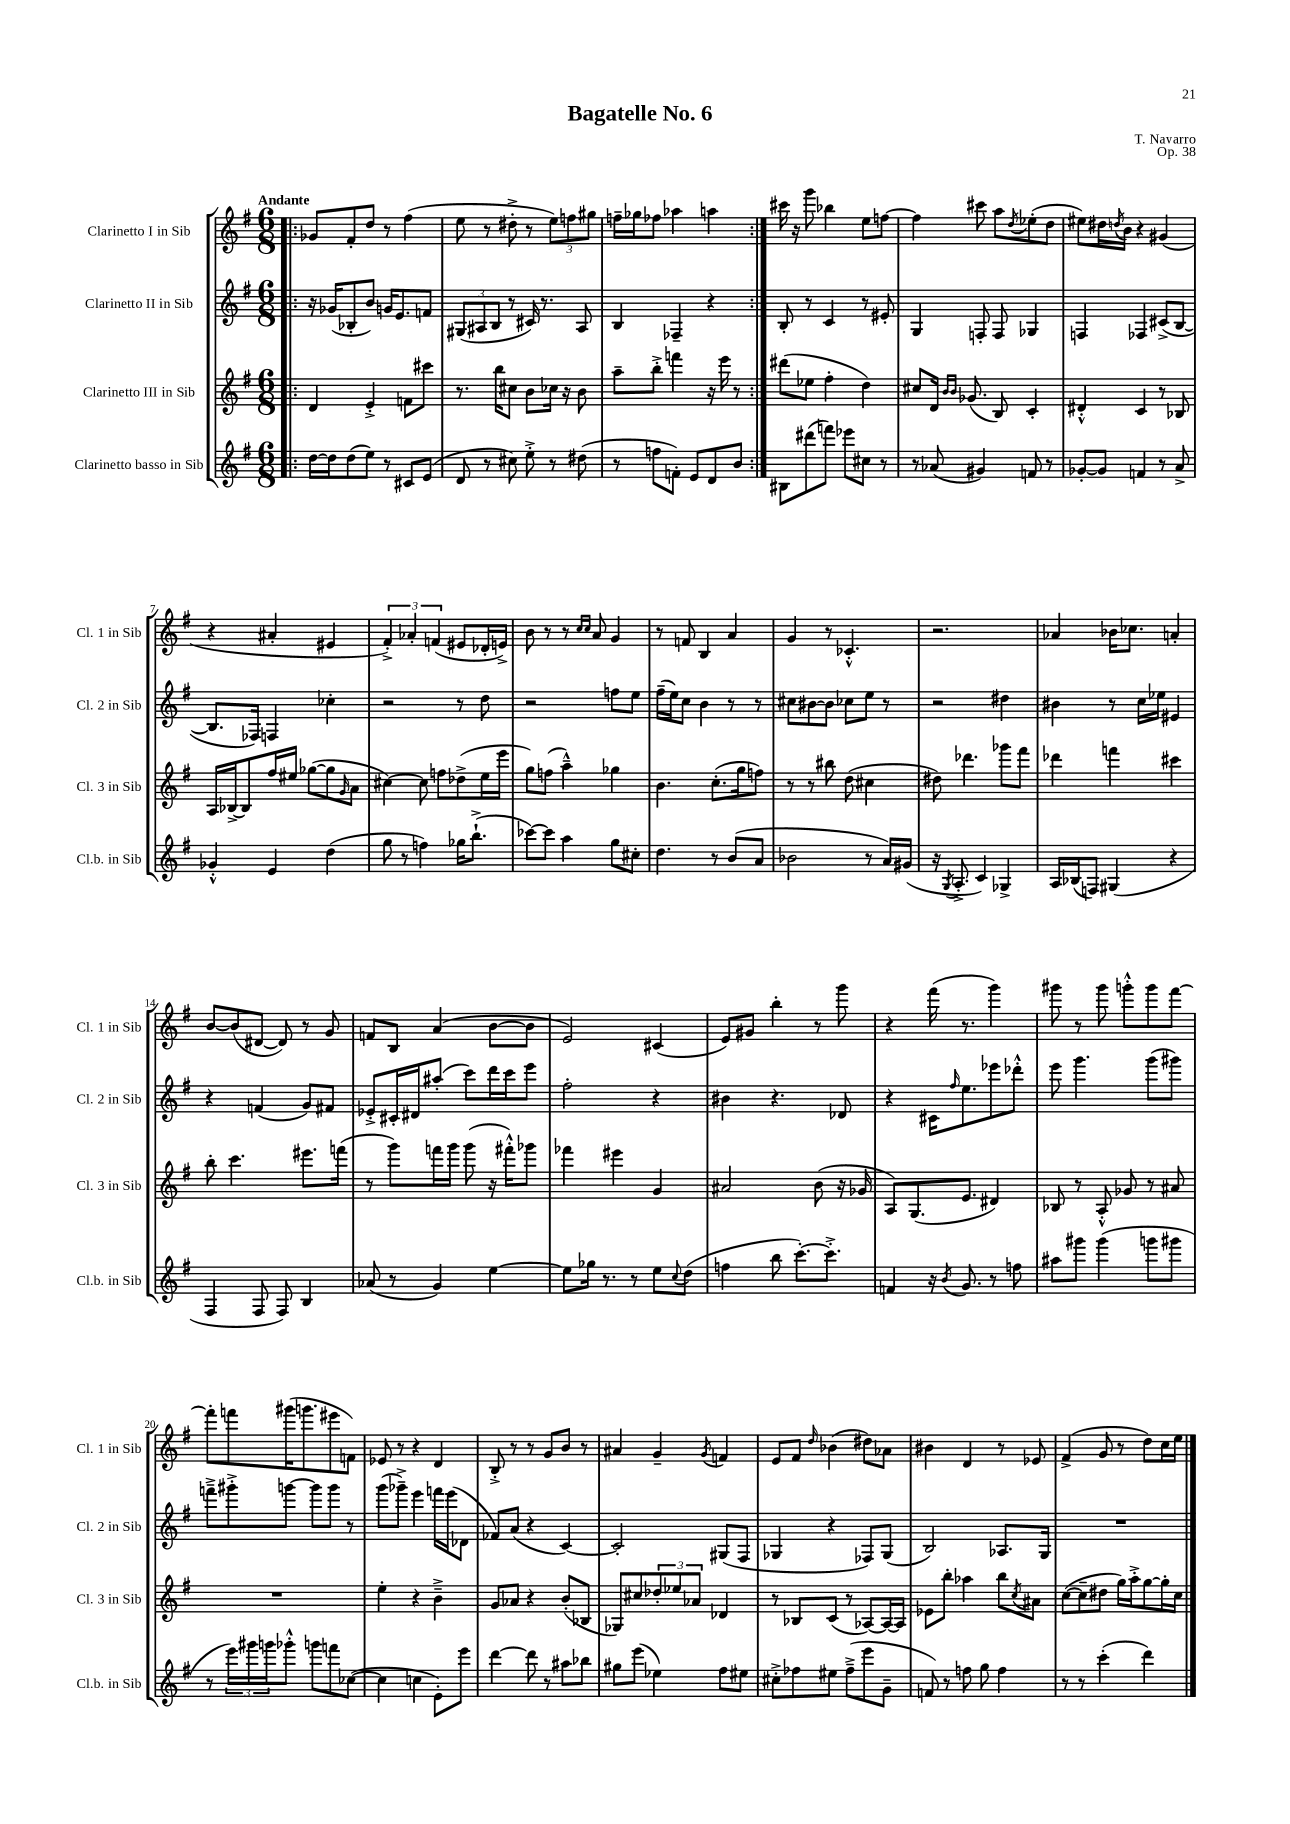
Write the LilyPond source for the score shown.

\header { title = "Bagatelle No. 6" composer = "T. Navarro" opus = "Op. 38" }
<<
\new StaffGroup <<
\new Staff = "s0" \with { instrumentName = "Clarinetto I in Sib" shortInstrumentName = "Cl. 1 in Sib" } {
    \clef treble \key g \major \numericTimeSignature \time 6/8 \tempo "Andante"
    \repeat volta 2 { \bar ".|:" ges'8 fis'8-. d''8 r8 fis''4( |
    e''8 r8 dis''8-.-> r8 \tuplet 3/2 { e''8) f''8 gis''8 } |
    f''16-- ges''16 fes''8 aes''4 a''4 | }
    cis'''16 r16 g'''8 bes''4 e''8 f''8~ |
    f''4 cis'''8 a''8 \acciaccatura { d''8 } ees''8-.( d''8 |
    eis''8) dis''16 \acciaccatura { d''8 } b'16 r4 gis'4( |
    r4 ais'4-. eis'4 |
    \tuplet 3/2 { fis'4-.->) aes'4-. f'4( } eis'8 des'16-. e'16->) |
    b'8 r8 r8 \grace { c''16 c''16 } a'8 g'4 |
    r8 f'8 b4 a'4 |
    g'4 r8 ces'4.-.-^ |
    r2. |
    aes'4 bes'16 ces''8. a'4-. |
    b'8~ b'8( dis'8~ dis'8) r8 g'8 |
    f'8 b8 a'4( b'8~ b'8 |
    e'2) cis'4( |
    e'8) gis'8 b''4-. r8 g'''8 |
    r4 fis'''16( r8. g'''4) |
    gis'''8 r8 gis'''8 g'''8-.-^ g'''8 fis'''8~ |
    fis'''8-. f'''8 gis'''16( g'''8. eis'''8 f'8) |
    ees'8 r8 r4 d'4 |
    b8-.-> r8 r8 g'8 b'8 r8 |
    ais'4 g'4-- \acciaccatura { g'8 } f'4 |
    e'8 fis'8 \grace { d''16 } bes'4( dis''8) aes'8 |
    bis'4 d'4 r8 ees'8 |
    fis'4->( g'8 r8 d''8) c''16 e''16 \bar "|." |
}
\new Staff = "s1" \with { instrumentName = "Clarinetto II in Sib" shortInstrumentName = "Cl. 2 in Sib" } {
    \clef treble \key g \major \numericTimeSignature \time 6/8
    \repeat volta 2 { \bar ".|:" r16 ges'16( bes8-. b'8) g'16 e'8. f'8 |
    \tuplet 3/2 { gis8( ais8 b8 } r8 cis'16) r8. ais8 |
    b4 fes4-- r4 | }
    b8-. r8 c'4 r8 eis'8-. |
    g4 f8-. f8 ges4 |
    f4 fes4 cis'8->( b8~ |
    b8. fes16) f4 ces''4-. |
    r2 r8 d''8 |
    r2 f''8 e''8 |
    fis''16--( e''16) c''8 b'4 r8 r8 |
    cis''8 bis'8~ bis'8 ces''8 e''8 r8 |
    r2 dis''4 |
    bis'4 r8 c''16 ees''16 eis'4 |
    r4 f'4( g'8) fis'8 |
    ees'8-.-> cis'16-. dis'16 ais''8-.( c'''8) d'''16 c'''16 e'''8 |
    fis''2-. r4 |
    bis'4 r4. des'8 |
    r4 cis'16 \grace { fis''16 } e''8. ees'''8 des'''8-.-^ |
    e'''8 g'''4. g'''8( gis'''8) |
    f'''8---> gis'''8-.-> g'''8~ g'''8 g'''8 r8 |
    g'''8( ges'''8--->) e'''4 f'''16 e'''16( des'8 |
    fes'8) a'8( r4 c'4~) |
    c'2-. gis8( fis8 |
    ges4 r4 fes8) ges8( |
    b2) aes8. g16 |
    R2. \bar "|." |
}
\new Staff = "s2" \with { instrumentName = "Clarinetto III in Sib" shortInstrumentName = "Cl. 3 in Sib" } {
    \clef treble \key g \major \numericTimeSignature \time 6/8
    \repeat volta 2 { \bar ".|:" d'4 e'4-.-> f'8 cis'''8 |
    r8. b''16 cis''8 b'8 ces''16 r16 b'8 |
    a''8-- b''8-.-> f'''4 r16 e'''16 r8 | }
    dis'''8( ees''8 fis''4-. d''4) |
    cis''8 d'16 \grace { b'16 b'16 } ges'8.( b8) c'4-. |
    dis'4-.-^ c'4 r8 bes8 |
    a16 bes16~-> bes8 fis''16 eis''16 ges''8~( ges''8 \grace { g'16 } a'8 |
    cis''4~) cis''8 f''8 des''8->( e''16 e'''16 |
    g''8) f''8( a''4---^) ges''4 |
    b'4. c''8.-.( g''16 f''8) |
    r8 r8 bis''8 d''8( cis''4 |
    dis''8) des'''4. ges'''8 fis'''8 |
    des'''4 f'''4 cis'''4 |
    b''8-. c'''4. eis'''8. f'''16( |
    r8 g'''8) f'''16 g'''16 g'''8( r16 fis'''16-.-^) ges'''8 |
    fes'''4 eis'''4 g'4 |
    ais'2 b'8( r16 ges'16 |
    a8) g8.( e'8. dis'4) |
    bes8 r8 a8-.-^ ges'8 r8 ais'8 |
    R2. |
    e''4-. r4 b'4---> |
    g'8 aes'8 r4 b'8-.( bes8 |
    ges8) cis''8 \tuplet 3/2 { des''8-. ees''8 aes'8 } des'4 |
    r8 bes8 c'8( r8 aes8~) aes16~ aes16 |
    ees'8 b''8-. aes''4 b''8 \acciaccatura { c''8 } ais'8 |
    c''8~( c''8-- dis''8 g''16) a''16-.-> g''8~ g''16-. c''16 \bar "|." |
}
\new Staff = "s3" \with { instrumentName = "Clarinetto basso in Sib" shortInstrumentName = "Cl.b. in Sib" } {
    \clef treble \key g \major \numericTimeSignature \time 6/8
    \repeat volta 2 { \bar ".|:" d''16~ d''16 d''8( e''8) r8 cis'8 e'8( |
    d'8 r8 cis''8) e''8-.-> r8 dis''8( |
    r8 f''8 f'8-.) e'8 d'8 b'8 | }
    bis8 dis'''8( f'''8) ees'''8 cis''8 r8 |
    r8 aes'8( gis'4) f'8 r8 |
    ges'8~-. ges'8 f'4 r8 a'8-> |
    ges'4-.-^ e'4 d''4( |
    g''8 r8 f''4) ges''16 b''8.-!->( |
    ces'''8~) ces'''8 a''4 g''8 cis''8-. |
    d''4. r8 b'8( a'8 |
    bes'2 r8 a'16) gis'16( |
    r16 \acciaccatura { g8 } a8.-.-> c'4) ges4-> |
    a16 bes16( f8) gis4( r4 |
    fis4 fis8 fis8) b4 |
    aes'8( r8 g'4) e''4~ |
    e''8 ges''16 r8. r8 e''8 \appoggiatura { c''8 } d''8( |
    f''4 b''8 c'''8.~-.) c'''8.-.-> |
    f'4 r16 \acciaccatura { b'8 } g'8. r8 f''8 |
    ais''8 gis'''8 gis'''4( g'''8 gis'''8 |
    r8 \tuplet 3/2 { e'''16) gis'''16 g'''16 } ges'''8-.-^ g'''8 f'''8 ces''8~( |
    ces''4 c''4 e'8-.) e'''8 |
    d'''4~ d'''8 r8 ais''8 bes''8 |
    gis''8 e'''8( ees''4) fis''8 eis''8 |
    cis''8-.-> fes''8 eis''8 fes''8--->( e'''8 g'8-- |
    f'8) r8 f''8 g''8 f''4 |
    r8 r8 c'''4-.( d'''4) \bar "|." |
}
>>
>>
